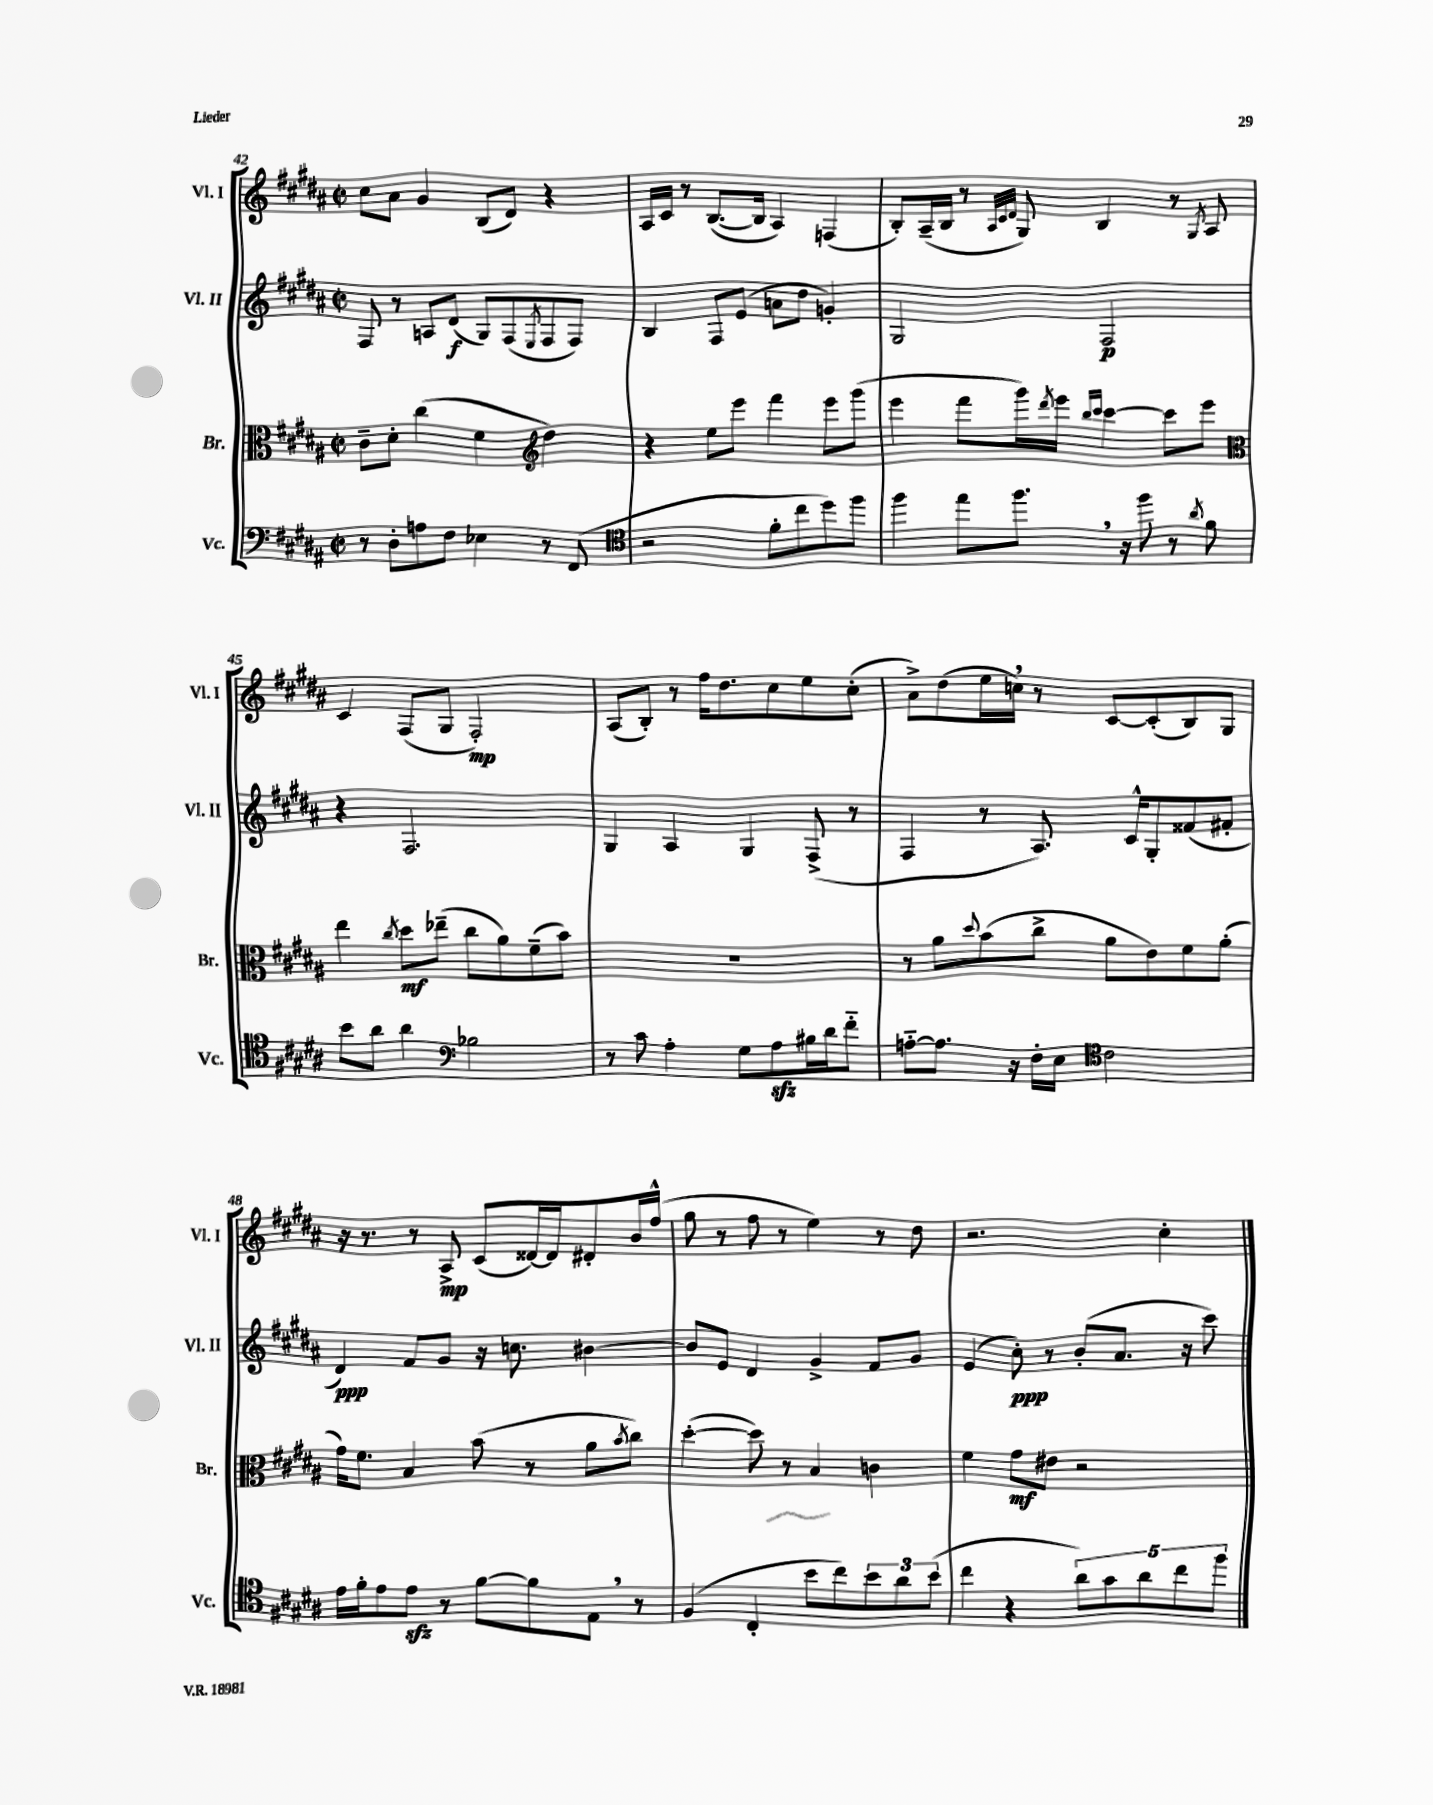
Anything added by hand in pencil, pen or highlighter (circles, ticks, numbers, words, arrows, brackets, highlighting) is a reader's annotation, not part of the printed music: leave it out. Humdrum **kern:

**kern	**kern	**kern	**kern
*staff4	*staff3	*staff2	*staff1
*clefF4	*clefC3	*clefG2	*clefG2
*k[f#c#g#d#a#]	*k[f#c#g#d#a#]	*k[f#c#g#d#a#]	*k[f#c#g#d#a#]
*M2/2	*M2/2	*M2/2	*M2/2
*met(c|)	*met(c|)	*met(c|)	*met(c|)
8r	8c#~	8F#	8cc#
8D#'	8d#'	8r	8a#
8A	(4cc#	8A	4g#
8F#	.	(8d#	.
4E-	4f#	8G#)	(8B
.	.	(8F#	8d#)
*	*clefG2	*	*
.	.	8qE	.
8r	4dd#)	8F#	4r
(8FF#	.	8F#)	.
=	=	=	=
*clefC4	*	*	*
2r	4r	4B	16A#
.	.	.	16c#
.	.	.	8r
.	8ee	8F#	([8.B
.	8eee	(8e	.
.	.	.	16B]
8f#'	4fff#	8a	4A#)
8cc#	.	8dd#	.
8dd#)	8eee	4g')	(4F
8ff#	(8ggg#	.	.
=	=	=	=
4ff#	4eee	2G#	8B')
.	.	.	(16A#~
.	.	.	16B
8ee	8fff#	.	8r
.	.	.	32qqA#
.	.	.	32qqc#
.	.	.	32qqd#
8.ff#	16ggg#)	.	8G#)
.	8qddd#	.	.
.	16eee	.	.
.	16qqbb	.	.
.	16qqccc#	.	.
.	[4ccc#	2F#	4B
16r	.	.	.
8ff#	.	.	.
8r	8ccc#]	.	8r
8qa#	.	.	8qG#
8f#	8eee	.	8A#
=	=	=	=
*	*clefC3	*	*
8b	4ee	4r	4c#
8a#	.	.	.
.	8qcc#	.	.
4a#	8dd#	2.F#	(8F#
.	(8ee-~	.	8G#
*clefF4	*	*	*
2B-	8cc#	.	2F#')
.	8a#)	.	.
.	(8f#~	.	.
.	8b)	.	.
=	=	=	=
8r	1r	4G#	(8A#
8c#	.	.	8B')
4A#'	.	4A#	8r
.	.	.	16ff#
.	.	.	8.dd#
8G#	.	4G#	.
8A#	.	.	8cc#
16B#	.	(8F#^	8ee
16d#	.	.	.
8f#'~	.	8r	(8cc#'
=	=	=	=
[8A'~	8r	4F#	8a#^)
8.A]	8a#	.	(8dd#
.	8qqdd#	.	.
.	(8b	8r	16ee
16r	.	.	16cc)
16F#'	8cc#^	8.A#)	8r
16E	.	.	.
*clefC4	*	*	*
2c#	8a#	.	[8c#
.	.	16c#^^	.
.	8e)	8G#'	(8c#']
.	8f#	(8f##	8B)
.	(8a#'	8f#'	8G#
=	=	=	=
16e	16g#)	4d#)	16r
16f#'	8.f#	.	8.r
8e	.	.	.
8e	4B	8f#	8r
8r	.	8g#	8A#^
[8f#	(8b	16r	(8c#
.	.	8.cc	.
8f#]	8r	.	[16d##)
.	.	.	16d##]
8E	8a#	[4b#	8d#'
.	8qb	.	.
8r	8cc#)	.	16b
.	.	.	(16ff#^^
=	=	=	=
(4F#	([4dd#'	8b#]	8gg#
.	.	8e	8r
4C#'	8dd#])	4d#	8ff#
.	8r	.	8r
8b	4B	4g#^	4ee)
8cc#)	.	.	.
12b	4c	8f#	8r
12a#	.	.	.
.	.	8g#	8dd#
(12b	.	.	.
=	=	=	=
4cc#	4f#	(4e	2.r
4r	8g#	8cc#')	.
.	8e#	8r	.
10a#)	2r	(8b'	.
10g#	.	.	.
.	.	8.a#	.
10a#	.	.	.
.	.	.	4cc#'
10cc#	.	.	.
.	.	16r	.
.	.	8ccc#)	.
10ff#	.	.	.
==	==	==	==
*-	*-	*-	*-
